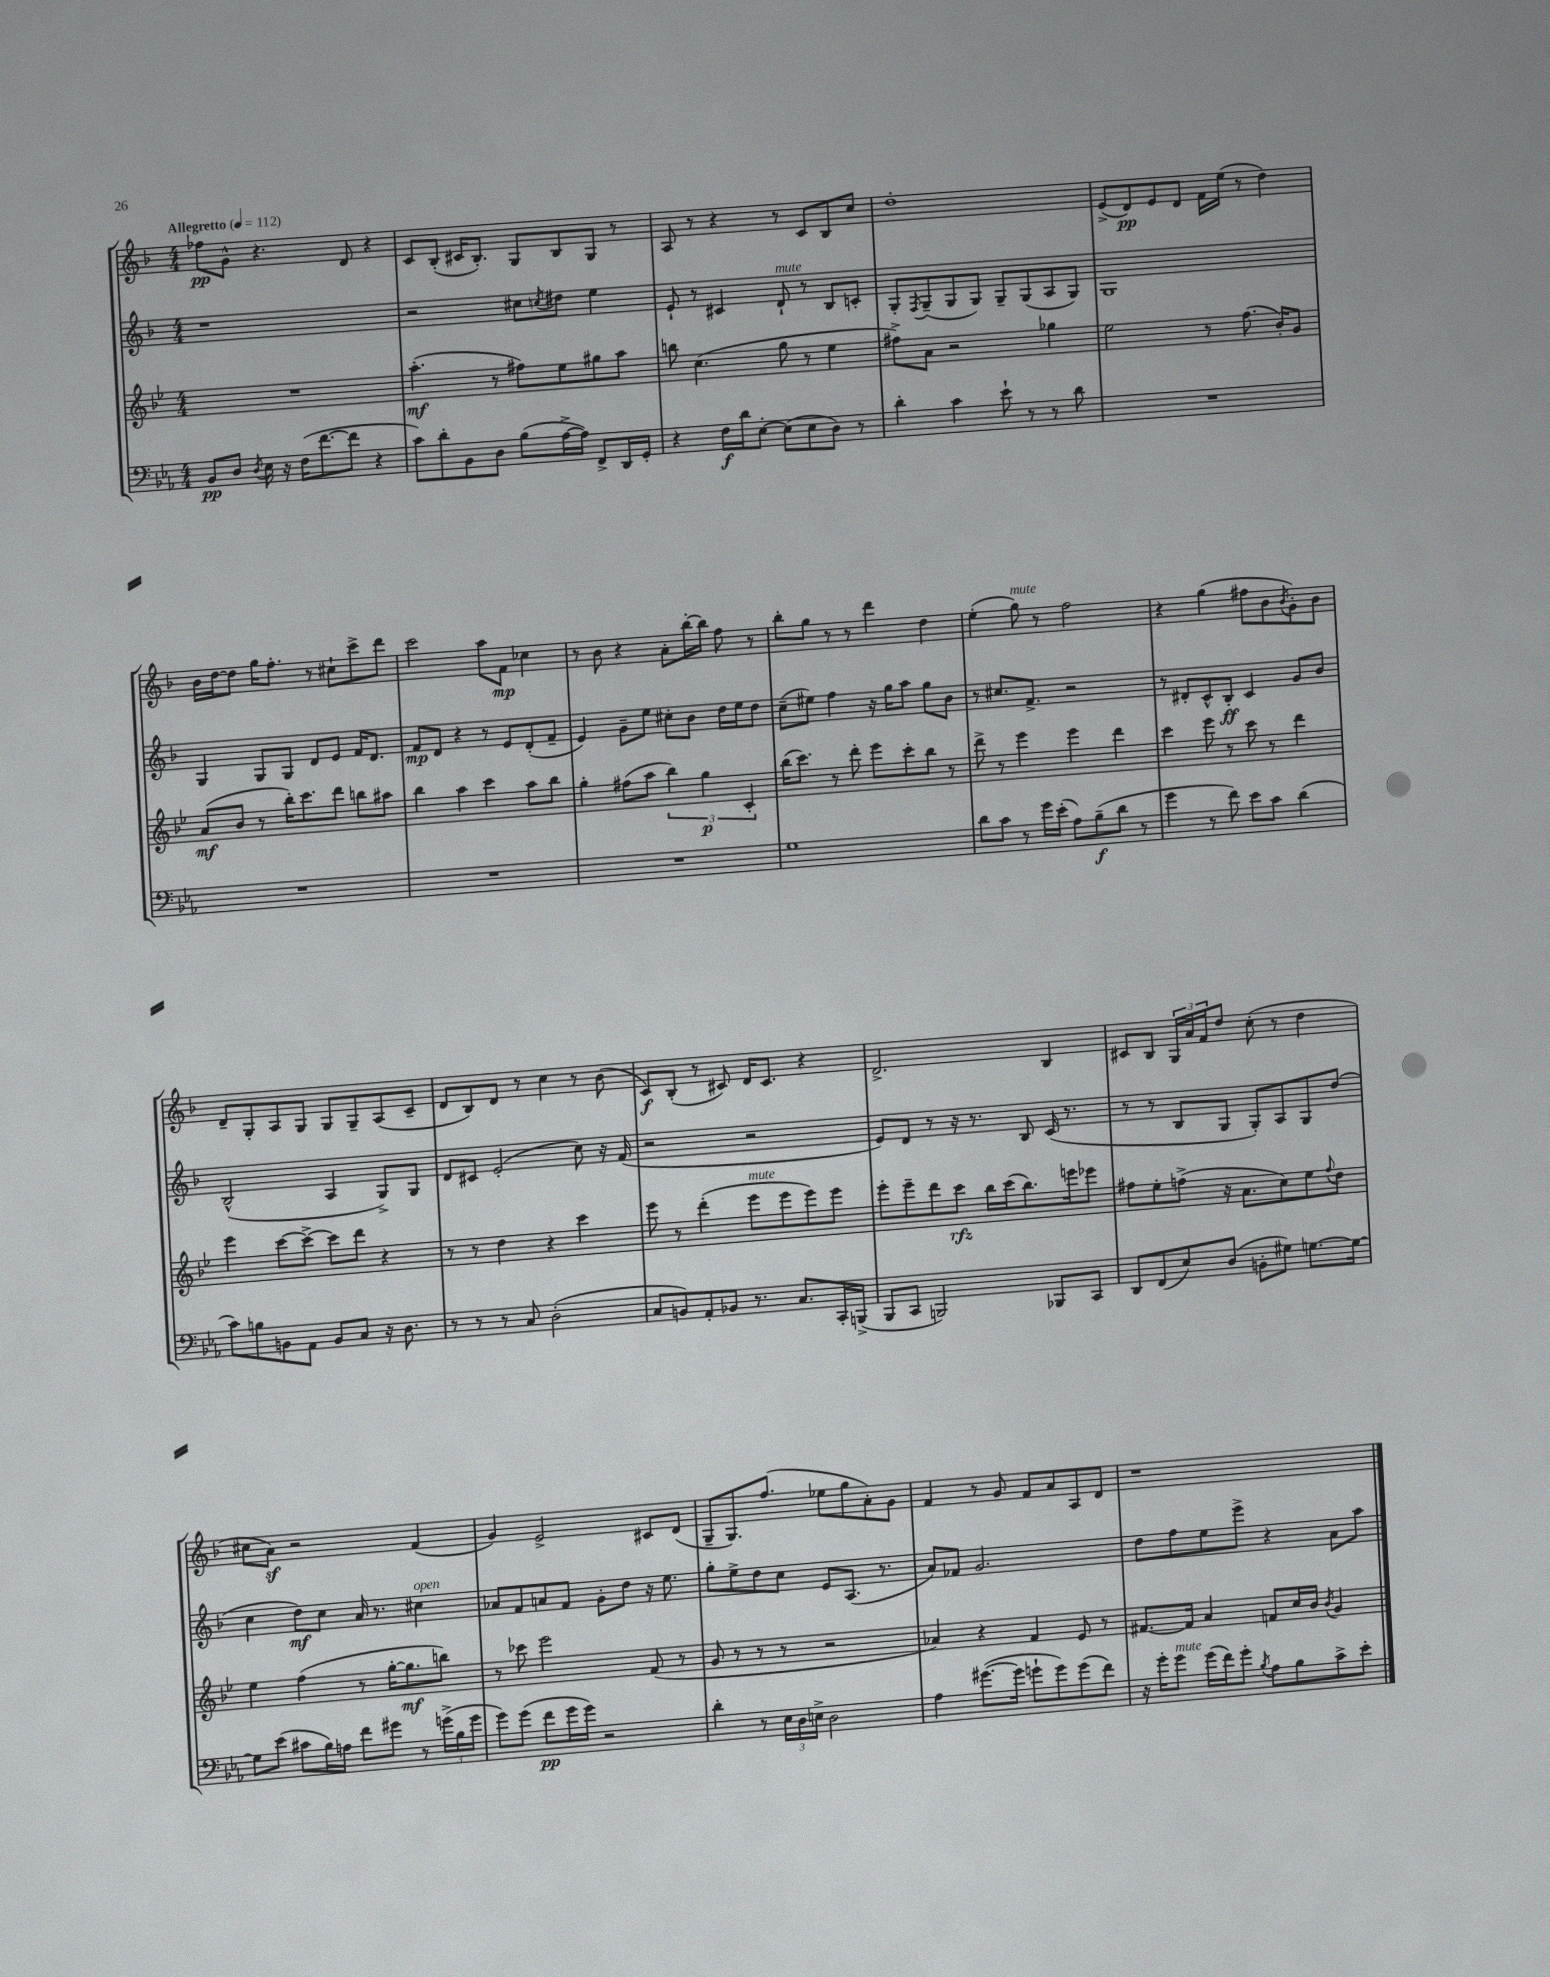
<<
\new StaffGroup <<
\new Staff = "s0" {
    \clef treble \key f \major \numericTimeSignature \time 4/4 \tempo "Allegretto" 4 = 112
    fes''8\pp g'8-^ r4. d'8 r4 |
    c'8 bes8-.( cis'16 bes8.-.) g8 bes8 g8 r8 |
    a8 r8 r4 r8 c'8 bes8 c''8 |
    d''1-. |
    e'8->( d'8\pp) e'8 d'8 f'16 e''16( r8 d''4) |
    bes'16 d''16~ d''8 g''16 f''8.-. r8 cis''8-! c'''8-> d'''8 |
    c'''2 a''8 f'8\mp ces''4 |
    r8 bes'8 r4 a'8-. bes''16~-. bes''16 f''8 r8 |
    bes''8-. g''8 r8 r8 d'''4 d''4 |
    e''4-.( g''8^\markup { \italic "mute" }) r8 f''2 |
    r4 g''4( fis''8 bes'8 \acciaccatura { bes'8 } g'8-.) bes'8 |
    d'8-- g8-. a8 g8 g8 g8-- a8( c'8-- |
    d'8 bes8) d'8 r8 c''4 r8 bes'8( |
    c'8\f) bes8-.( r8 cis'8) d'16 cis'8. r4 |
    d'2.-> bes4 |
    cis'8 bes8 \tuplet 3/2 { g16 a'16 f'16 } d''8 c''8-.( r8 d''4 |
    cis''8 a'8\sf) r2 f'4( |
    g'4) e'2-> cis'8 d'8( |
    g8-- g8.) f''8.( ees''8 g''8 a'8-.) g'8 |
    f'4 r8 g'8 f'8 a'8 a8 d'8 |
    r1 \bar "|." |
}
\new Staff = "s1" {
    \clef treble \key f \major \numericTimeSignature \time 4/4
    r1 |
    r2 cis''8 \acciaccatura { c''8 } dis''8 e''4 |
    e'8-! r8 cis'4 d'8-!^\markup { \italic "mute" } r8 bes8 c'8-. |
    g8-. \acciaccatura { f8 } g8--( g8 g8) g8-- g8( a8 g8) |
    g1 |
    g4 g8 g8 d'8 e'8 f'16 d'8. |
    f'8\mp d'8 r4 r8 e'8 d'8-.( f'8-- |
    e'4) g'8-- e''8 cis''8-. bes'8 d''16 e''16 d''8 |
    c''8--( eis''8) f''4 r16 g''16 a''8 g''8 bes'8 |
    r8 cis''8. f'8.-> r2 |
    r8 dis'8-. c'8-^ bes8-.\ff c'4 g'8 bes'8 |
    bes2-^( a4 g8->) g8 |
    d'8 cis'8 e'2-.( c''8) r16 f'16( |
    r2 r2 |
    e'8) d'8 r8 r16 r8. bes8 c'16( r8. |
    r8 r8 bes8 g8 g8-.) a8 g8 d''8( |
    c''4 d''8\mf) c''8 a'16 r8. cis''4^\markup { \italic "open" } |
    aes'8 f'8 a'8 f'8 g'8-. d''8 r16 e''8. |
    g''8-. e''8-> d''8 c''8 e'8 a8.( r8. |
    a'8) fes'8 g'2. |
    d''8 f''8 e''8 e'''8-> r4 a'8 a''8 \bar "|." |
}
\new Staff = "s2" {
    \clef treble \key bes \major \numericTimeSignature \time 4/4
    R1 |
    a''4.-.\mf( r8 fis''8) ees''8 gis''8 a''8 |
    b''8 c''4.( g''8 r8 ees''4 |
    fis''8->) a'8 r2 ges''4 |
    ees''2 r8 f''8.( bes'16-.) g'8 |
    a'8\mf( bes'8 r8 bes''16-.) c'''8. d'''8 b''8 ais''8 |
    bes''4 a''4 c'''4 a''8 bes''8 |
    g''4-. fis''8( a''8 \tuplet 3/2 { bes''4) g''4\p c'4-. } |
    bes''16( c'''8.) r8 d'''8-. ees'''8 c'''8-. bes''8 r8 |
    d'''8-> r8 ees'''4 ees'''4 d'''4 |
    c'''4 ees'''8 r8 c'''8 r8 d'''4 |
    ees'''4 c'''8~ c'''8~-> c'''8 d'''8 r4 |
    r8 r8 d''4 r4 c'''4 |
    ees'''8 r8 d'''4-.( ees'''8^\markup { \italic "mute" } ees'''8 ees'''8) ees'''8 |
    ees'''8-. ees'''8-- d'''8 c'''8\rfz bes''16 c'''16( bes''8.) e'''16 ees'''8 |
    fis''8 ees''8-. f''8->( r16 a'8. c''8) ees''8 \appoggiatura { f''8 } d''8 |
    ees''4 f''4( r8 g''16~-. g''8.\mf b''8) |
    r8 ces'''8 ees'''2 f'8( r8 |
    g'8 r8 r8 r8 r2 |
    aes'4) r4 f'4 ees'8 r8 |
    fis'8.~ fis'16 a'4 f'8 c''16 bes'16 \acciaccatura { bes'8 } g'4 \bar "|." |
}
\new Staff = "s3" {
    \clef bass \key ees \major \numericTimeSignature \time 4/4
    bes,8\pp d8 \acciaccatura { d8 } ees16 r16 f16( f'8.~ f'8 r4 |
    c'8) d'8-. bes,8 d8 bes8( aes16~-> aes16) f,8-> d,16 g,16-. |
    r4 f16\f d'16 ees8~-. ees8( ees8 d8) r8 |
    d'4-. c'4 ees'8-! r8 r8 d'8 |
    R1 |
    R1 |
    R1 |
    R1 |
    g1 |
    d'8 c'8 r8 g'16 ees'16-.( aes8) bes8--\f( d'8 r8 |
    g'4 r8 f'8) ees'8 c'8 d'4( |
    c'8) b8 b,8 aes,8 b,8 c8 r16 d8. |
    r8 r8 r8 c8 d2-.( |
    c8 b,8) aes,8-. bes,8 r8. c8. c,16-. b,,16->( |
    bes,,8 c,8 b,,2) bes,,8 c,8 |
    d,8 f,8( ees8) d8( b,8-. gis8) g8.~ g16~ |
    g8 ees'8( cis'8 bes16) a16 f'8 gis'8 r8 \tuplet 3/2 { g'16->( bes16 g'16 } |
    g'8) g'8( f'8\pp g'16 g'16) r2 |
    d'4-. r8 \tuplet 3/2 { ees16 d16 e16-> } d2 |
    aes4 gis'8.~( gis'16 g'8-! g'8) g'8( f'8) |
    r16 g'16-. g'8^\markup { \italic "mute" } g'16( f'16) g'8-. \acciaccatura { bes8 } aes8 bes8 c'8-> ees'8-. \bar "|." |
}
>>
>>
\layout { \context { \Score \remove "Bar_number_engraver" } }
